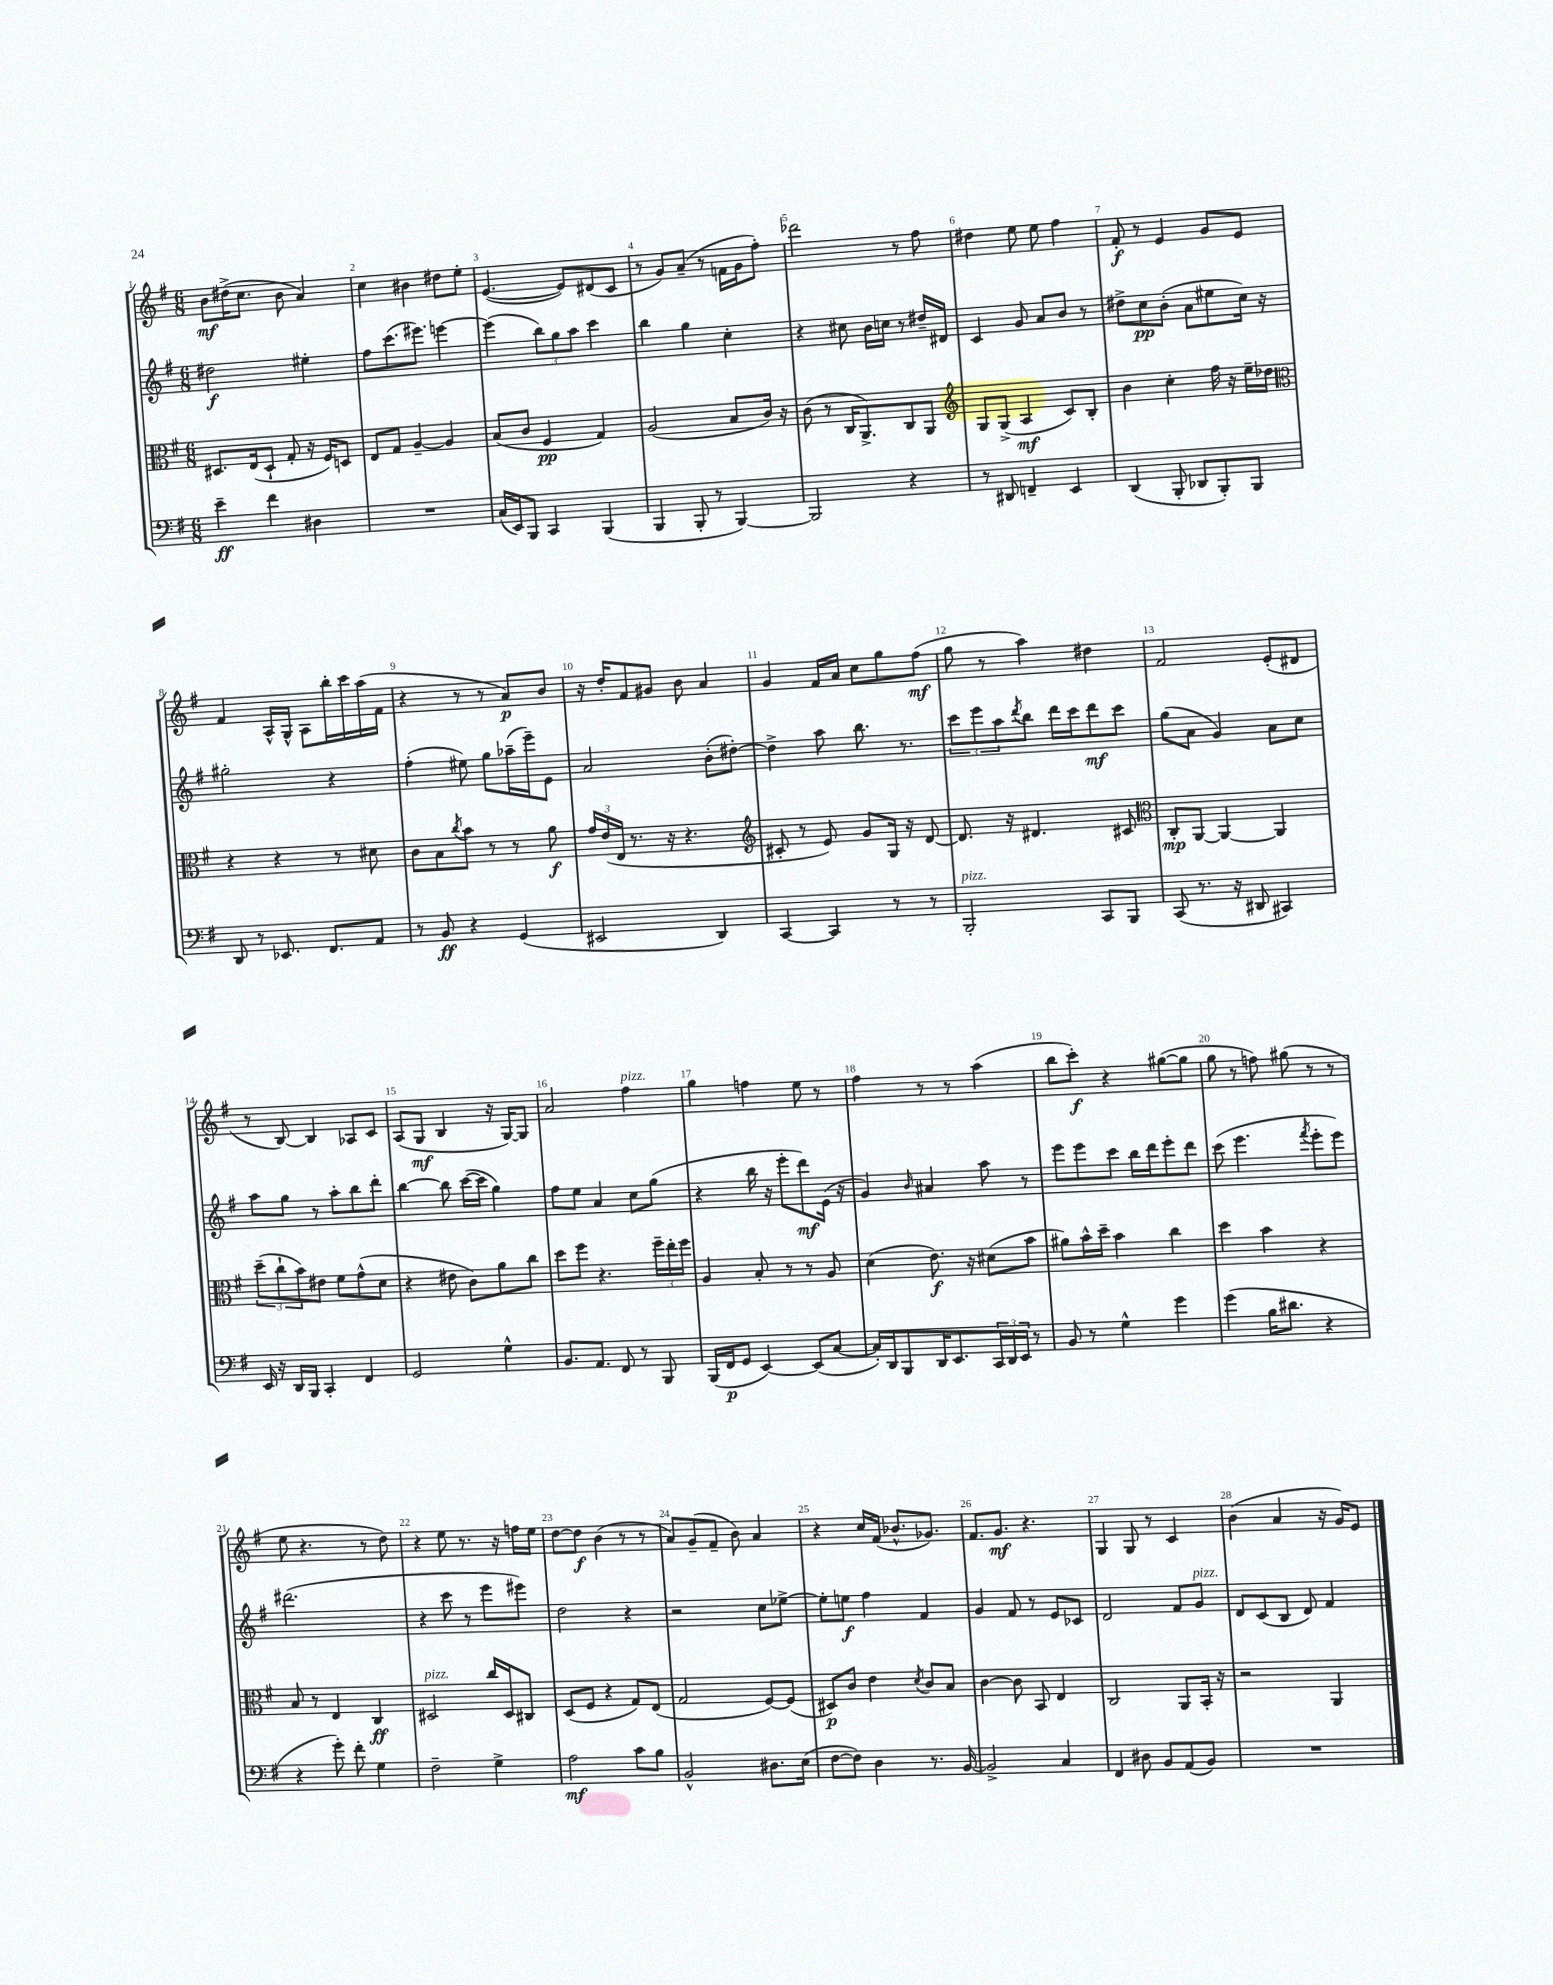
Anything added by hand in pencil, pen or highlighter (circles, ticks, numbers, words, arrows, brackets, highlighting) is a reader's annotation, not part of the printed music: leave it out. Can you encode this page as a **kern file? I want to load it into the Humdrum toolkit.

**kern	**dynam	**kern	**dynam	**kern	**dynam	**kern	**dynam
*part4	*part4	*part3	*part3	*part2	*part2	*part1	*part1
*staff4	*staff4	*staff3	*staff3	*staff2	*staff2	*staff1	*staff1
*clefF4	*	*clefC3	*	*clefG2	*	*clefG2	*
*k[f#]	*	*k[f#]	*	*k[f#]	*	*k[f#]	*
*M6/8	*	*M6/8	*	*M6/8	*	*M6/8	*
=1	=1	=1	=1	=1	=1	=1	=1
4e~\	ff	8.D#X/L	.	2dd#X\	f	8b\L	mf
.	.	.	.	.	.	(16dd#X^\K	.
.	.	(16E/k	.	.	.	8.cc\J	.
4f#\	.	8D#`/J	.	.	.	.	.
.	.	8G'/	.	.	.	8b\	.
4D#X\	.	16r	.	4ee#X'\	.	4a/)	.
.	.	16F#/KL)	.	.	.	.	.
.	.	8Dn/J	.	.	.	.	.
=2	=2	=2	=2	=2	=2	=2	=2
2.r	.	8E/L	.	8ff#\L	.	4cc\	.
.	.	8G/J	.	(8.ccc\	.	.	.
.	.	[4A~/	.	.	.	4b#X\	.
.	.	.	.	8.eee#X\J)	.	.	.
.	.	4A/]	.	[4eeen\	.	8dd#X\L	.
.	.	.	.	.	.	8ee'\J	.
=3	=3	=3	=3	=3	=3	=3	=3
(16C/LL	.	(8B/L	.	(4eee\]	.	([4.e/	.
16EE/J)	.	.	.	.	.	.	.
8BBB/J	.	8c/J	.	.	.	.	.
4CC/	.	4F#/	pp	12bb\L)	.	.	.
.	.	.	.	12gg\	.	.	.
.	.	.	.	.	.	8e/L])	.
.	.	.	.	12aa\J	.	.	.
(4BBB/	.	4G/)	.	4ccc\	.	(8d#X/	.
.	.	.	.	.	.	8c/J	.
=4	=4	=4	=4	=4	=4	=4	=4
4BBB/	.	(2A/	.	4bb\	.	8r	.
.	.	.	.	.	.	8g/L)	.
8BBB'/	.	.	.	4gg\	.	(8a~/J	.
8r	.	.	.	.	.	8r	.
[4BBB/)	.	8B/L	.	4cc'\	.	16fn\LL	.
.	.	.	.	.	.	16g\J	.
.	.	16c/Jk)	.	.	.	8ff#'\J)	.
.	.	16r	.	.	.	.	.
=5	=5	=5	=5	=5	=5	=5	=5
2BBB/]	.	(8c\	.	4r	.	2ddd-X\	.
.	.	8r	.	.	.	.	.
.	.	16C/KL	.	8cc#X\	.	.	.
.	.	8.AA^/)	.	.	.	.	.
.	.	.	.	16b\LL	.	.	.
.	.	.	.	16ccn\JJ	.	.	.
4r	.	8C/	.	8r	.	8r	.
.	.	8AA/J	.	16dd#X~/LL	.	8ff#\	.
.	.	.	.	16d#X/JJ	.	.	.
=6	=6	=6	=6	=6	=6	=6	=6
*	*	*clefG2	*	*	*	*	*
8r	.	8G/L	.	4c/	.	4dd#X\	.
8DD#X/	.	(8G^/J	.	.	.	.	.
4FFn~/	.	4A/	mf	8g/	.	8ee\	.
.	.	.	.	8a/L	.	8ee\	.
4EE/	.	8c/L)	.	8b/J	.	4ff#\	.
.	.	8B'/J	.	8r	.	.	.
=7	=7	=7	=7	=7	=7	=7	=7
(4DD/	.	4b\	.	8dd#X^\L	.	8f#'/	f
.	.	.	.	8cc\	pp	8r	.
8BBB'/	.	4cc'\	.	(8b'\J	.	4e/	.
8DD-X/L	.	.	.	8a\L	.	.	.
8BBB'/)	.	16ff#\	.	8ee#X\	.	8g/L	.
.	.	16r	.	.	.	.	.
8BBB/J	.	16ee~\LL	.	16cc\Jk)	.	8e/J	.
.	.	16dd-X\JJ	.	16r	.	.	.
!!LO:LB:g=z
=8	=8	=8	=8	=8	=8	=8	=8
*	*	*clefC3	*	*	*	*	*
8DD/	.	4r	.	2gg#X'\	.	4f#/	.
8r	.	.	.	.	.	.	.
8.EE-X/	.	4r	.	.	.	16A^^/LL	.
.	.	.	.	.	.	16G^^/JJ	.
.	.	.	.	.	.	8A\L	.
8.FF#/L	.	.	.	.	.	.	.
.	.	8r	.	4r	.	16bb'\L	.
.	.	.	.	.	.	16ccc\	.
8AA/J	.	8d#X\	.	.	.	(16aa\	.
.	.	.	.	.	.	16f#\JJ	.
=9	=9	=9	=9	=9	=9	=9	=9
8r	.	8c\L	.	(4ff#'\	.	4r	.
8BB/	ff	8B\	.	.	.	.	.
.	.	8qcc/	.	.	.	.	.
4r	.	8b\J	.	8ee#X\)	.	8r	.
.	.	8r	.	8gg\L	.	8r	.
(4GG/	.	8r	.	(16aa-X~\L	.	8a/L)	p
.	.	.	.	16eee~\J)	.	.	.
.	.	8a\	f	8e\J	.	8b/J	.
=10	=10	=10	=10	=10	=10	=10	=10
2EE#X/	.	24g/LL	.	2a/	.	16r	.
.	.	(24e/	.	.	.	.	.
.	.	.	.	.	.	16dd'/KL	.
.	.	24E/JJ	.	.	.	.	.
.	.	8.r	.	.	.	8f#/	.
.	.	.	.	.	.	8g#X/J	.
.	.	16r	.	.	.	.	.
.	.	4.r	.	.	.	8b\	.
4DD/)	.	.	.	(8b'\L	.	4a/	.
.	.	.	.	[8dd#X'\J)	.	.	.
=11	=11	=11	=11	=11	=11	=11	=11
*	*	*clefG2	*	*	*	*	*
[4CC/	.	8c#X'/	.	4dd#^\]	.	4g/	.
.	.	8r	.	.	.	.	.
4CC/]	.	8e/)	.	8aa\	.	16f#/LL	.
.	.	.	.	.	.	16a/JJ	.
.	.	8g/L	.	8.bb\	.	8cc\L	.
8r	.	16G/Jk	.	.	.	8gg\	.
.	.	16r	.	8.r	.	.	.
8r	.	[8d/	.	.	.	(8ff#\J	mf
=12	=12	=12	=12	=12	=12	=12	=12
!LO:TX:a:i:t=pizz.	!	!	!	!	!	!	!
2BBB'/	.	8.d/]	.	12ccc\L	.	8gg\	.
.	.	.	.	12eee\	.	.	.
.	.	.	.	.	.	8r	.
.	.	.	.	12aa\	.	.	.
.	.	16r	.	.	.	.	.
.	.	.	.	8qddd/	.	.	.
.	.	4.d#X/	.	8bb\J	.	4aa\)	.
.	.	.	.	16ddd\LL	.	.	.
.	.	.	.	16ccc\J	.	.	.
8CC/L	.	.	.	8ddd\	mf	4dd#X\	.
8BBB/J	.	8c#X/	.	8ccc\J	.	.	.
=13	=13	=13	=13	=13	=13	=13	=13
*	*	*clefC3	*	*	*	*	*
(8CC/	.	8C'/L	mp	(8gg\L	.	2f#/	.
8.r	.	[8AA/J	.	8a\J	.	.	.
.	.	4AA/_	.	4g/)	.	.	.
16r	.	.	.	.	.	.	.
8DD#X/	.	.	.	.	.	.	.
4CC#X/)	.	4AA/]	.	8a\L	.	(8e'/L	.
.	.	.	.	8cc\J	.	8d#X/J	.
!!LO:LB:g=z
=14	=14	=14	=14	=14	=14	=14	=14
16EE/	.	(12dd~\L	.	8aa\L	.	8r	.
16r	.	.	.	.	.	.	.
.	.	12cc`\	.	.	.	.	.
16DD/LL	.	.	.	8gg\J	.	[8B/)	.
.	.	12b\)	.	.	.	.	.
16BBB/JJ	.	.	.	.	.	.	.
4CC'/	.	8e#X\J	.	8r	.	4B/]	.
.	.	8f#\L	.	8aa'\L	.	.	.
4FF#/	.	(8g^^\	.	8bb\	.	8A-X/L	.
.	.	8d\J	.	8ddd'\J	.	8c/J	.
=15	=15	=15	=15	=15	=15	=15	=15
2GG/	.	4r	.	[4bb\	.	(8A/L	.
.	.	.	.	.	.	8G/J	mf
.	.	8e#X\	.	8bb\]	.	4B/	.
.	.	8c\L)	.	([16ccc\LL	.	.	.
.	.	.	.	16ccc\JJ]	.	.	.
4G^^\	.	8a\	.	4gg\)	.	16r	.
.	.	.	.	.	.	[16G/KL)	.
.	.	8cc\J	.	.	.	8G/J]	.
=16	=16	=16	=16	=16	=16	=16	=16
8.BB/L	.	8dd\L	.	8ff#\L	.	2a/	.
.	.	8ff#\J	.	8ee\J	.	.	.
8.AA/J	.	.	.	.	.	.	.
.	.	4.r	.	4a/	.	.	.
8FF#/	.	.	.	.	.	.	.
!	!	!	!	!	!	!LO:TX:a:i:t=pizz.	!
8r	.	.	.	8cc\L	.	4ff#\	.
8BBB/	.	24ff#~\LL	.	(8gg\J	.	.	.
.	.	24ee'\	.	.	.	.	.
.	.	24ff#\JJ	.	.	.	.	.
=17	=17	=17	=17	=17	=17	=17	=17
(16BBB/LL	.	4A/	.	4r	.	4gg\	.
16FF#/J	p	.	.	.	.	.	.
8GG/J	.	.	.	.	.	.	.
[4EE/)	.	8B'/	.	16bb\	.	4ffn\	.
.	.	.	.	16r	.	.	.
.	.	8r	.	8eee'\L	.	.	.
(8EE/L]	.	8r	.	8ddd\)	mf	8ee\	.
[8C/J	.	8A/	.	(16e\Jk	.	8r	.
.	.	.	.	16r	.	.	.
=18	=18	=18	=18	=18	=18	=18	=18
16C'/LL])	.	(4d\	.	4g/)	.	4ff#\	.
16DD/J	.	.	.	.	.	.	.
8BBB/	.	.	.	.	.	.	.
.	.	.	.	16qqb/	.	.	.
16DD/K	.	8.e\)	f	4a#X/	.	8r	.
8.EE/	.	.	.	.	.	.	.
.	.	.	.	.	.	8r	.
.	.	16r	.	.	.	.	.
24CC/L	.	(8d#X\L	.	8aa\	.	(4aa\	.
24DD/	.	.	.	.	.	.	.
24EE/JJ	.	.	.	.	.	.	.
8r	.	8b\J	.	8r	.	.	.
=19	=19	=19	=19	=19	=19	=19	=19
8BB/	.	8a#X\L)	.	8eee\L	.	8bb\L	.
8r	.	16b^^\L	.	8eee\	.	8ccc'\J)	f
.	.	16dd~\JJ	.	.	.	.	.
4G^^\	.	4b\	.	8ccc\J	.	4r	.
.	.	.	.	16bb\LL	.	.	.
.	.	.	.	16ddd\J	.	.	.
4g\	.	4cc\	.	8eee'\	.	([8gg#X\L	.
.	.	.	.	8ddd\J	.	8gg#\J]	.
=20	=20	=20	=20	=20	=20	=20	=20
(4g\	.	4dd\	.	(8ccc\	.	8gg\	.
.	.	.	.	4.eee\	.	8r	.
16B\KL	.	4b\	.	.	.	8ffn\)	.
8.d#X\J	.	.	.	.	.	.	.
.	.	.	.	.	.	(8gg#X\	.
.	.	.	.	8qfff#/	.	.	.
4r	.	4r	.	8eee'\L	.	8r	.
.	.	.	.	8eee\J)	.	8r	.
!!LO:LB:g=z
=21	=21	=21	=21	=21	=21	=21	=21
4r	.	8B/	.	(2.ddd#X\	.	8ee\	.
.	.	8r	.	.	.	4.r	.
8g'\)	.	4E/	.	.	.	.	.
8f#'\	.	.	.	.	.	.	.
4G\	.	4C/	ff	.	.	8r	.
.	.	.	.	.	.	8dd\)	.
=22	=22	=22	=22	=22	=22	=22	=22
!	!	!LO:TX:a:i:t=pizz.	!	!	!	!	!
2F#~\	.	2D#X/	.	4r	.	4r	.
.	.	.	.	8ccc\	.	8ee\	.
.	.	.	.	8r	.	8.r	.
4G^\	.	16cc/LL	.	8eee\L	.	.	.
.	.	16D#/J	.	.	.	16r	.
.	.	8C#X/J	.	8eee#X\J)	.	16ffn\LL	.
.	.	.	.	.	.	16ee\JJ	.
=23	=23	=23	=23	=23	=23	=23	=23
2A\	mf	(8D/L	.	2dd\	.	[8dd\L	.
.	.	8F#/J	.	.	.	8dd\J]	f
.	.	4r	.	.	.	(4b\	.
8c\L	.	8G/L)	.	4r	.	8r	.
8B\J	.	(8E/J	.	.	.	8r	.
=24	=24	=24	=24	=24	=24	=24	=24
2BB^^/	.	2G/	.	2r	.	8a/L)	.
.	.	.	.	.	.	(8g~/	.
.	.	.	.	.	.	8f#~/J	.
.	.	.	.	.	.	8b\)	.
8.D#X\L	.	[8F#/L)	.	8cc\L	.	4a/	.
.	.	(8F#/J]	.	[8ee-X^\J	.	.	.
(16E\Jk	.	.	.	.	.	.	.
=25	=25	=25	=25	=25	=25	=25	=25
[8F#\L	.	8D#X/L)	p	8ee-'\L]	.	4r	.
8F#\J])	.	8c/J	.	8een\J	f	.	.
4D\	.	4e\	.	4ff#\	.	16cc/LL	.
.	.	.	.	.	.	(16f#/JJ	.
.	.	.	.	.	.	8.b-X^^/L	.
.	.	8qd/	.	.	.	.	.
8.r	.	8c/L	.	4f#/	.	.	.
.	.	.	.	.	.	8.g-X/J)	.
.	.	8B/J	.	.	.	.	.
[16BB/	.	.	.	.	.	.	.
=26	=26	=26	=26	=26	=26	=26	=26
2BB^/]	.	[4c\	.	4g/	.	8.f#/L	.
.	.	.	.	.	.	8.g/J	mf
.	.	8c\]	.	8f#/	.	.	.
.	.	8BB/	.	8r	.	4.r	.
4C/	.	4E/	.	8e/L	.	.	.
.	.	.	.	8c-X/J	.	.	.
=27	=27	=27	=27	=27	=27	=27	=27
4FF#/	.	2C/	.	2d/	.	4G/	.
8D#X\	.	.	.	.	.	8G/	.
8BB/L	.	.	.	.	.	8r	.
(8AA/	.	8AA/L	.	8f#/L	.	4c/	.
!	!	!	!	!LO:TX:a:i:t=pizz.	!	!	!
8BB/J)	.	16BB'/Jk	.	8g/J	.	.	.
.	.	16r	.	.	.	.	.
=28	=28	=28	=28	=28	=28	=28	=28
2.r	.	2r	.	8d/L	.	(4b\	.
.	.	.	.	(8c/	.	.	.
.	.	.	.	8B/J	.	4a/	.
.	.	.	.	8d/)	.	.	.
.	.	4AA/	.	4f#/	.	16r	.
.	.	.	.	.	.	16g/KL)	.
.	.	.	.	.	.	8e/J	.
==	==	==	==	==	==	==	==
*-	*-	*-	*-	*-	*-	*-	*-
